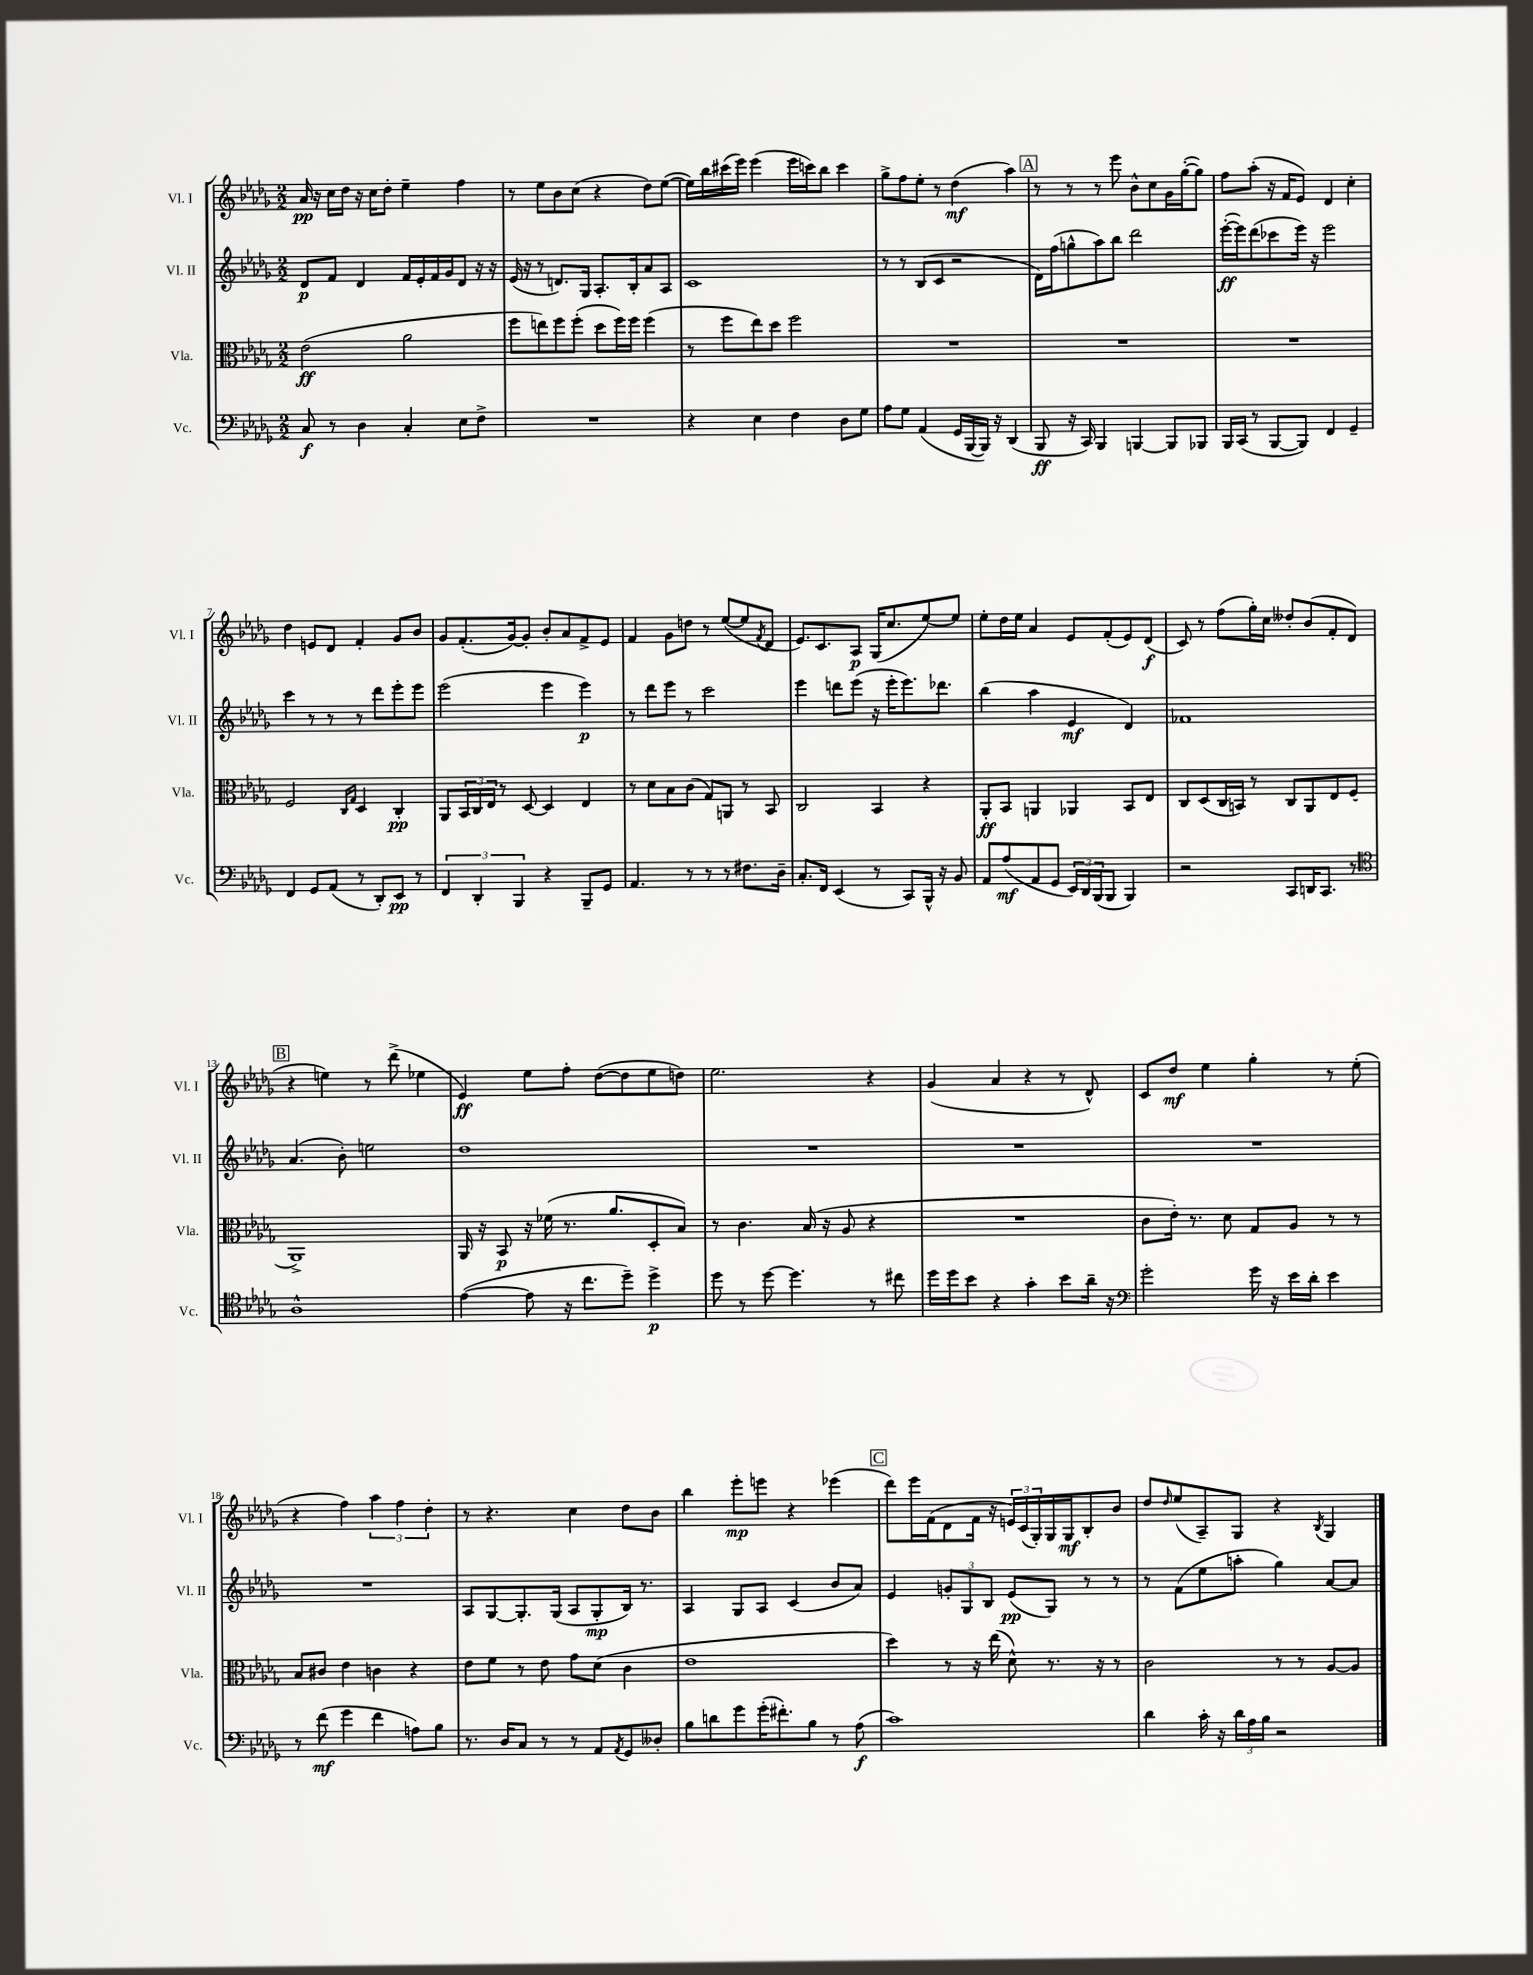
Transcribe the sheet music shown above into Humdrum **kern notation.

**kern	**kern	**kern	**kern
*staff4	*staff3	*staff2	*staff1
*clefF4	*clefC3	*clefG2	*clefG2
*k[b-e-a-d-g-]	*k[b-e-a-d-g-]	*k[b-e-a-d-g-]	*k[b-e-a-d-g-]
*M2/2	*M2/2	*M2/2	*M2/2
8C	(2e-	8d-	16a-
.	.	.	16r
8r	.	8f	16cc
.	.	.	16dd-
4D-	.	4d-	16r
.	.	.	16cc
.	.	.	8dd-'
4C'	2a-	16f	4ee-~
.	.	16e-'	.
.	.	16f	.
.	.	16g-	.
8E-	.	8d-	4ff
8F^	.	16r	.
.	.	16r	.
=	=	=	=
1r	8ff	(16e-	8r
.	.	16r	.
.	8ee)	8r	8ee-
.	8ff	8.d)	8b-
.	(8ff'	.	(8cc
.	.	16G-	.
.	8dd-	8.A-'	4r
.	16ff)	.	.
.	16ff	16B-'	.
.	(4ff	8a-	8dd-)
.	.	8A-	([8ee-
=	=	=	=
4r	8r	1c	16ee-])
.	.	.	16bb-
.	8ff	.	(16ccc#
.	.	.	16eee-)
4E-	8ee-)	.	(4eee-
.	8dd-	.	.
4F	2ff	.	16eee-
.	.	.	16ccc)
.	.	.	8bb-
8D-	.	.	4ccc
8G-	.	.	.
=	=	=	=
8A-	1r	8r	8gg-^
8G-	.	8r	8ff
(4AA-	.	(8B-	8ee-'
.	.	8c	8r
16GG-	.	2r	(4dd-
[16BBB-	.	.	.
16BBB-])	.	.	.
16r	.	.	.
(4DD-	.	.	4aa-)
=	=	=	=
8BBB-	1r	16d-)	8r
.	.	(16ff	.
16r	.	8gg^^	8r
16CC)	.	.	.
4BBB-	.	8aa-)	8r
.	.	8bb-	8eee-
[4BBB	.	2ddd-	8b-^^
.	.	.	8cc
8BBB]	.	.	16g-
.	.	.	([16gg-'
8BBB-	.	.	8gg-])
=	=	=	=
16BBB-	1r	([16eee-'	8ff
(16CC	.	16eee-])	.
8r	.	(8ddd-	(8aa-'
[8BBB-	.	8ccc-	16r
.	.	.	16f
8BBB-])	.	16eee-)	8e-)
.	.	16r	.
4FF	.	2eee-	4d-
4GG-~	.	.	4cc'
=	=	=	=
4FF	2F	4ccc	4dd-
8GG-	.	8r	8e
(8AA-	.	8r	8d-
.	16qqC	.	.
.	16qqG-	.	.
8r	4D-	8r	4f'
8DD-')	.	8ddd-	.
8EE-	4C'	8eee-'	8g-
8r	.	8eee-	8b-
=	=	=	=
6FF	8AA-	(2eee-	8g-
.	24BB-	.	(8.f'
6DD-'	24C	.	.
.	24E-	.	.
.	8r	.	.
.	.	.	[16g-)
6BBB-	.	.	.
.	[8D-	.	8g-']
4r	4D-]	4eee-	8b-'
.	.	.	8a-
8BBB-~	4E-	4eee-)	8f^
8GG-	.	.	8e-
=	=	=	=
4.AA-	8r	8r	4f
.	8d-	8ddd-	.
.	8B-	8eee-	8g-
8r	(8c	8r	8dd
8r	8G-)	2ccc	8r
8r	8AA	.	([8ee-
8.F#	8r	.	8ee-]
.	.	.	8qf
.	8BB-	.	8d-
16D-~	.	.	.
=	=	=	=
8.C'	2C	4eee-	8.e-)
16FF	.	.	8.c
(4EE-	.	8ddd	.
.	.	(8eee-	8A-
8r	4BB-	16r	(16G-
.	.	16eee-'	8.cc
8CC)	.	8.eee-)	.
16BBB-^^	4r	.	[8ee-)
16r	.	8.ddd-	.
8BB-	.	.	8ee-]
=	=	=	=
8AA-	8AA-'	(4bb-	8ee-'
(8A-	8BB-	.	16dd-
.	.	.	16ee-
8AA-	4AA	4aa-	4a-
8GG-	.	.	.
24EE-)	4AA-	4e-	8e-
24DD-	.	.	.
(24BBB-	.	.	.
8BBB-	.	.	(8f'
4BBB-)	8BB-	4d-)	8e-)
.	8E-	.	(8d-
=	=	=	=
2r	8C	1f-	8c)
.	(8D-	.	8r
.	16C	.	(8ff
.	16BB)	.	.
.	8r	.	16gg-')
.	.	.	16cc
8CC	8C	.	8dd--'
16DD	8AA-	.	(8b-
8.CC	.	.	.
.	8E-	.	8f'
8r	(8F	.	8d-
=	=	=	=
*clefC4	*	*	*
1A-^^	1AA-^)	(4.a-	4r
.	.	.	4ee)
.	.	8b-')	.
.	.	2ee	8r
.	.	.	(8ddd-^
.	.	.	4ee-
=	=	=	=
([4e-	16AA-	1dd-	4e-)
.	16r	.	.
.	8BB-	.	.
8e-]	16r	.	8ee-
.	(16f-	.	.
16r	8.r	.	8ff'
8.cc	.	.	.
.	.	.	([8dd-
.	8.a-	.	.
8dd-~)	.	.	8dd-]
4dd-^	8D-'	.	8ee-
.	8B-)	.	8dd)
=	=	=	=
8dd-	8r	1r	2.ee-
8r	4.c	.	.
[8dd-	.	.	.
4.dd-]	.	.	.
.	(16B-	.	.
.	16r	.	.
.	8A-	.	.
8r	4r	.	4r
8cc#	.	.	.
=	=	=	=
16dd-	1r	1r	(4g-
16dd-	.	.	.
8b-	.	.	.
4r	.	.	4a-
4g-'	.	.	4r
8b-	.	.	8r
16a-~	.	.	8d-^^)
16r	.	.	.
=	=	=	=
*clefF4	*	*	*
2g-'	8c	1r	8c
.	16e-')	.	8dd-
.	8.r	.	.
.	.	.	4ee-
.	8d-	.	.
16g-	8G-	.	4gg-'
16r	.	.	.
16e-	8A-	.	.
16d-'	.	.	.
4e-	8r	.	8r
.	8r	.	(8ee-'
=	=	=	=
8r	8B-	1r	4r
(8f	8c#	.	.
4g-	4e-	.	4ff)
4f	4c	.	6aa-
.	.	.	6ff
8A)	4r	.	.
.	.	.	6dd-'
8B-	.	.	.
=	=	=	=
8.r	8e-	8A-	8r
.	8f	[8G-	4.r
16D-	.	.	.
8C	8r	8.G-']	.
8r	8e-	.	.
.	.	(16G-	.
8r	8g-	8A-	4cc
8AA-	(8d-	8G-'	.
8qAA-	.	.	.
8GG-	4c	16B-)	8dd-
.	.	8.r	.
8D--'	.	.	8b-
=	=	=	=
8B-	1e-	4A-	4bb-
8d	.	.	.
8g-	.	8G-	8eee-'
(16g-'	.	8A-	8eee
8.f#')	.	.	.
.	.	(4c	4r
8B-	.	.	.
8r	.	8b-	(4eee-
(8A-	.	8a-)	.
=	=	=	=
1c)	4dd-)	4e-	8ddd-)
.	.	.	16eee-
.	.	.	(16f
.	8r	12g'	8d-
.	.	12G-	.
.	16r	.	16f
.	.	12B-	.
.	(16ee-	.	16r
.	8d-^^)	(8e-	24e)
.	.	.	(24c
.	.	.	24G-')
.	8.r	8G-)	16G-
.	.	.	16G-
.	.	8r	8B-'
.	16r	.	.
.	8r	8r	8b-
=	=	=	=
4d-	2c	8r	8dd-
.	.	.	16qqdd-
.	.	(8f	(8ee-
16c'	.	8ee-	8A-~)
16r	.	.	.
24d-	.	8aa'	8G-
24A-	.	.	.
24B-	.	.	.
2r	8r	4gg-)	4r
.	8r	.	.
.	.	.	8qB-
.	[8A-	[8a-	4G-
.	8A-]	8a-]	.
==	==	==	==
*-	*-	*-	*-
